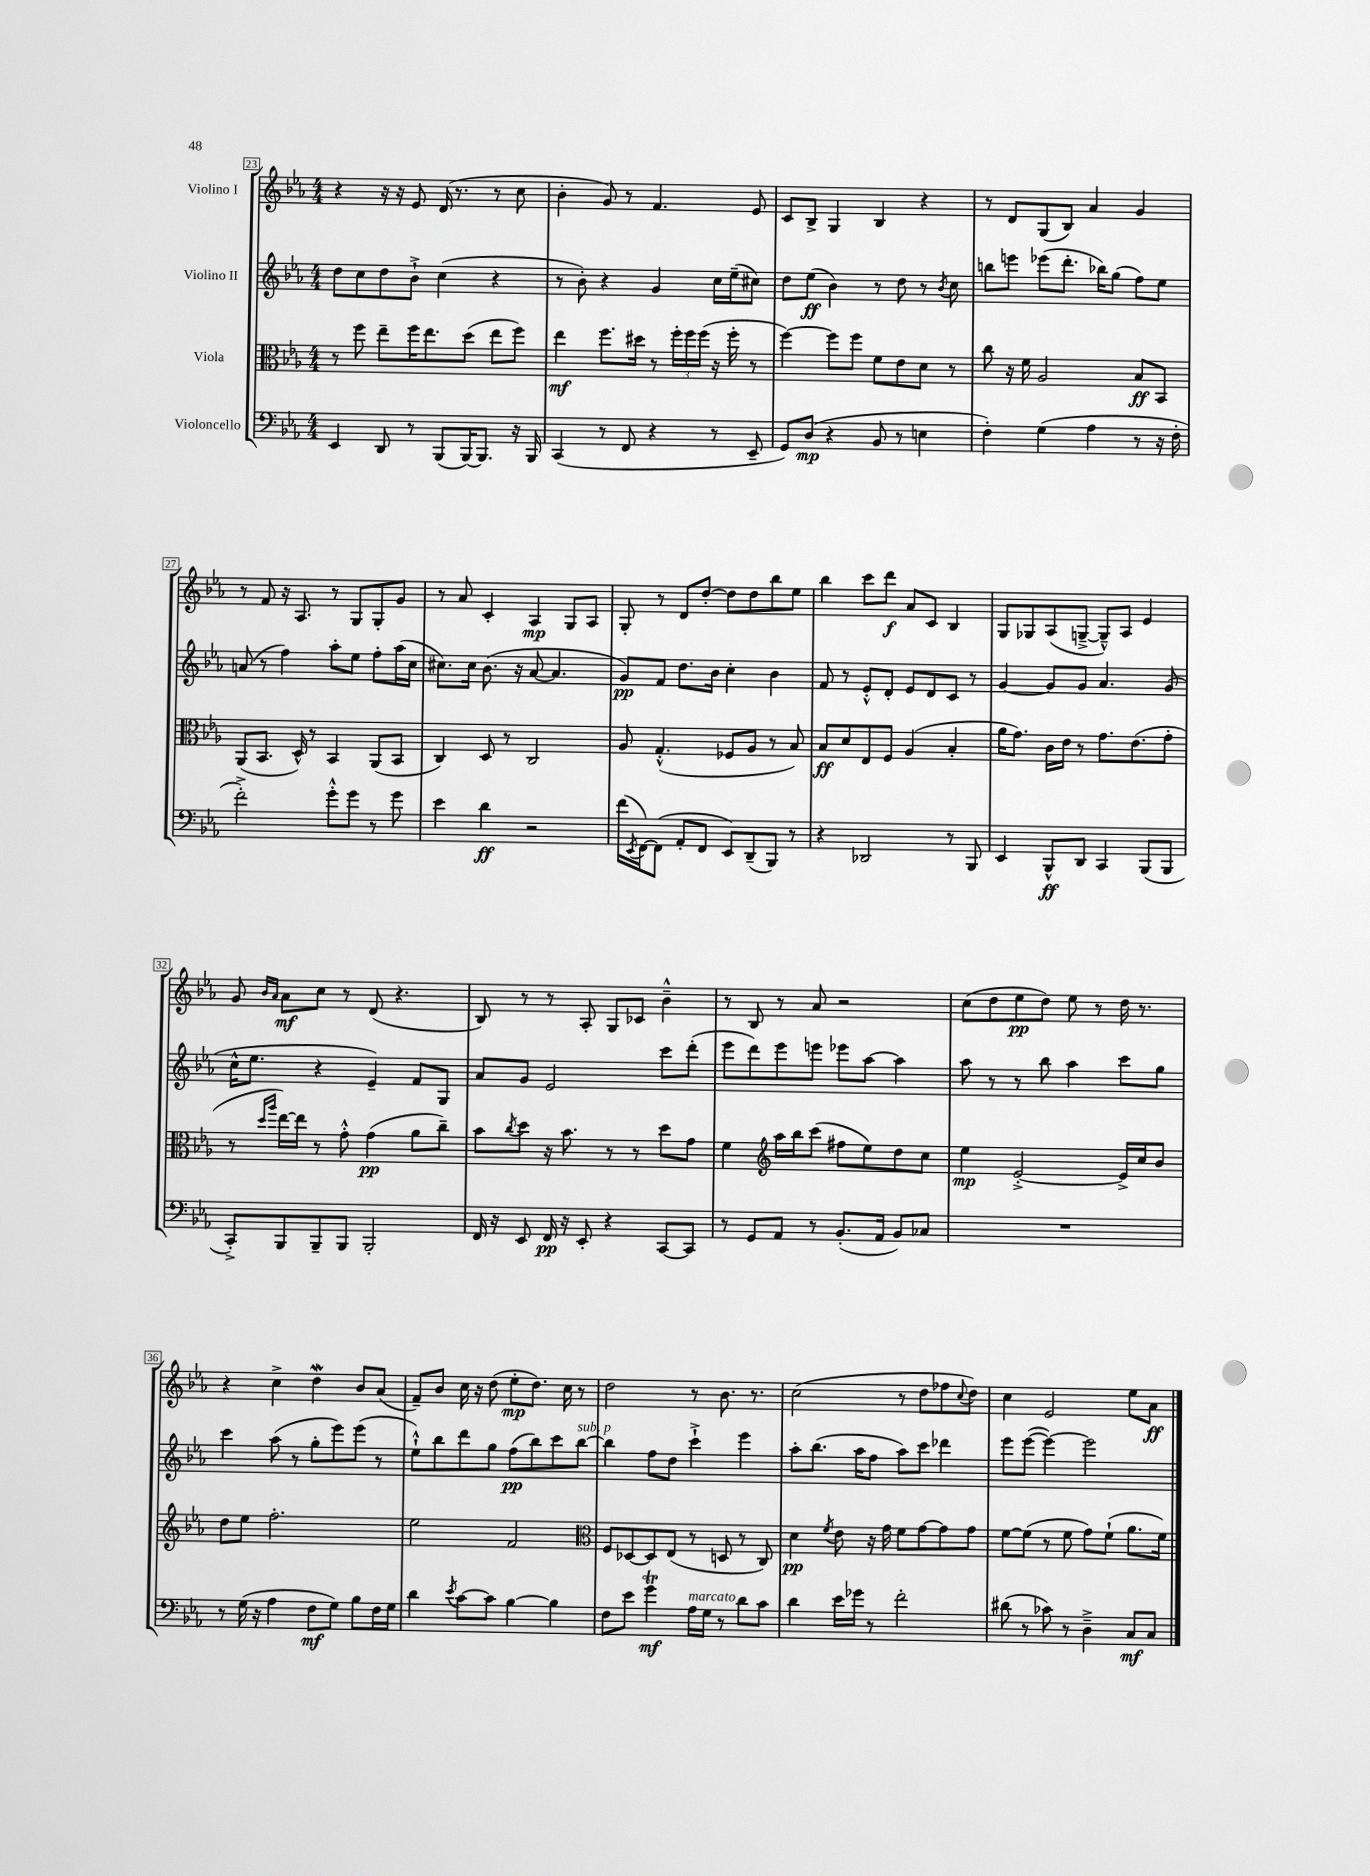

**kern	**dynam	**kern	**dynam	**kern	**dynam	**kern	**dynam
*part4	*part4	*part3	*part3	*part2	*part2	*part1	*part1
*staff4	*staff4	*staff3	*staff3	*staff2	*staff2	*staff1	*staff1
*I"Violoncello	*	*I"Viola	*	*I"Violino II	*	*I"Violino I	*
*clefF4	*	*clefC3	*	*clefG2	*	*clefG2	*
*k[b-e-a-]	*	*k[b-e-a-]	*	*k[b-e-a-]	*	*k[b-e-a-]	*
*M4/4	*	*M4/4	*	*M4/4	*	*M4/4	*
=23	=23	=23	=23	=23	=23	=23	=23
4EE-/	.	8r	.	8dd\L	.	4r	.
.	.	8ff\	.	8cc\	.	.	.
8DD/	.	8ee-~\L	.	8dd\	.	16r	.
.	.	.	.	.	.	16r	.
8r	.	16ff\K	.	8b-`^\J	.	8e-/	.
.	.	8.ee-\	.	.	.	.	.
(8BBB-/L	.	.	.	(4cc\	.	(16d/	.
.	.	.	.	.	.	8.r	.
[16BBB-/K)	.	(8dd\J	.	.	.	.	.
8.BBB-/J]	.	.	.	.	.	.	.
.	.	8ee-\L	.	4r	.	8r	.
16r	.	8ff\J)	.	.	.	8cc\	.
16BBB-/	.	.	.	.	.	.	.
=24	=24	=24	=24	=24	=24	=24	=24
(4CC/	.	4ee-\	mf	8r	.	4b-'\	.
.	.	.	.	8b-'\)	.	.	.
8r	.	8.ff\L	.	4r	.	8g/)	.
8FF/	.	.	.	.	.	8r	.
.	.	16dd#X\Jk	.	.	.	.	.
4r	.	8r	.	4g/	.	4.f/	.
.	.	24ff'\LL	.	.	.	.	.
.	.	24ff\	.	.	.	.	.
.	.	(24ff\JJ	.	.	.	.	.
8r	.	16r	.	16cc\LL	.	.	.
.	.	16ff'\	.	(16ee-~\J	.	.	.
8EE-~/	.	8r	.	8cc#X\J)	.	8e-/	.
=25	=25	=25	=25	=25	=25	=25	=25
8GG/L)	.	[4ff\)	.	8dd\L	.	8c/L	.
(8D/J	mp	.	.	(8ee-\J	ff	8B-^/J	.
4r	.	8ff\L]	.	4b-\)	.	4G/	.
.	.	8ff\J	.	.	.	.	.
8BB-/	.	8f\L	.	8r	.	4B-/	.
8r	.	8e-\	.	8dd\	.	.	.
4En\	.	8d\J	.	8r	.	4r	.
.	.	.	.	8qb-/	.	.	.
.	.	8r	.	8cc\	.	.	.
=26	=26	=26	=26	=26	=26	=26	=26
4F'\)	.	8cc\	.	8bbn\L	.	8r	.
.	.	16r	.	8eeen\J	.	8d/L	.
.	.	16f\	.	.	.	.	.
(4G\	.	2A-/	.	(8eee-X\L	.	(8G/	.
.	.	.	.	8.ddd'\J	.	8B-/J)	.
4A-\	.	.	.	.	.	4a-/	.
.	.	.	.	16bb-X\KL)	.	.	.
.	.	.	.	(8gg\J	.	.	.
8r	.	8B-/L	ff	8ff\L)	.	4g/	.
16r	.	8BB-/J	.	8ee-\J	.	.	.
16F'\	.	.	.	.	.	.	.
!!LO:LB:g=z
=27	=27	=27	=27	=27	=27	=27	=27
2f'^\)	.	(8AA-/L	.	(8an/	.	8r	.
.	.	8.BB-/J	.	8r	.	8f/	.
.	.	.	.	4ff\)	.	16r	.
.	.	16D^^/)	.	.	.	8.A-/	.
.	.	8r	.	.	.	.	.
8g'^^\L	.	4BB-/	.	8aa-'\L	.	8r	.
8g\J	.	.	.	8ee-\J	.	8G/L	.
8r	.	(8AA-/L	.	8ff'\L	.	8G'/	.
8g\	.	8BB-/J	.	(16aa-\L	.	8g/J	.
.	.	.	.	16cc\JJ	.	.	.
=28	=28	=28	=28	=28	=28	=28	=28
4e-\	.	4C/)	.	8.cc#X\L)	.	8r	.
.	.	.	.	.	.	8a-/	.
.	.	.	.	16cc#\Jk	.	.	.
4d\	ff	8D/	.	(8.b-\	.	4c'/	.
.	.	8r	.	.	.	.	.
.	.	.	.	16r	.	.	.
2r	.	2C/	.	[8a-/	.	4A-/	mp
.	.	.	.	4.a-/]	.	.	.
.	.	.	.	.	.	8G/L	.
.	.	.	.	.	.	8A-/J	.
=29	=29	=29	=29	=29	=29	=29	=29
(16f\LL	.	8A-/	.	8g/L)	pp	8G'/	.
8qEE-/	.	.	.	.	.	.	.
[16FF\J)	.	.	.	.	.	.	.
(8FF\J]	.	(4.G'^^/	.	8f/J	.	8r	.
8AA-'/L	.	.	.	8.dd\L	.	8d/L	.
8FF/J	.	.	.	.	.	[8dd'/J	.
.	.	.	.	16b-\Jk	.	.	.
8EE-/L)	.	8F-X/L	.	4cc'\	.	8dd\L]	.
(8DD~/	.	8A-/J	.	.	.	8dd\	.
8BBB-/J)	.	8r	.	4b-\	.	8bb-\	.
8r	.	8B-/)	.	.	.	8ee-\J	.
=30	=30	=30	=30	=30	=30	=30	=30
4r	.	8B-/L	ff	8f/	.	4bb-\	.
.	.	8d/	.	8r	.	.	.
2DD-X/	.	8E-/	.	8e-'^^/L	.	8ccc\L	.
.	.	8F/J	.	8d'/J	.	8ddd\J	f
.	.	(4A-/	.	8e-/L	.	8a-/L	.
.	.	.	.	8d/	.	8c/J	.
8r	.	4B-'/	.	8c/J	.	4B-/	.
8BBB-/	.	.	.	8r	.	.	.
=31	=31	=31	=31	=31	=31	=31	=31
4EE-/	.	16a-\KL	.	[4g/	.	8G/L	.
.	.	8.g\J)	.	.	.	.	.
.	.	.	.	.	.	8G-X/	.
8BBB-^^/L	ff	16c\LL	.	8g/L]	.	(8A-/	.
.	.	16e-\JJ	.	.	.	.	.
8DD/J	.	8r	.	8g/J	.	[8Gn~^/J	.
4CC/	.	8.g\L	.	4.a-/	.	8G~^^/L])	.
.	.	.	.	.	.	8A-/J	.
.	.	(8.e-\	.	.	.	.	.
(8BBB-/L	.	.	.	.	.	4e-/	.
8BBB-/J	.	8g'\J	.	(8g/	.	.	.
!!LO:LB:g=z
=32	=32	=32	=32	=32	=32	=32	=32
8CC'^/L)	.	8r	.	16cc^^\KL	.	8g/	.
.	.	.	.	8.ee-\J	.	.	.
.	.	16qqdd/LL	.	.	.	16qqb-/LL	.
.	.	16qqaa-/JJ	.	.	.	16qqa-/JJ	.
8BBB-/	.	[16ee-\LL)	.	.	.	8a-\L	mf
.	.	16ee-\JJ]	.	.	.	.	.
8BBB-~/	.	8r	.	4r	.	8cc\J	.
8BBB-/J	.	8g'^^\	.	.	.	8r	.
2BBB-'/	.	(4g\	pp	4e-~/)	.	(8d/	.
.	.	.	.	.	.	4.r	.
.	.	8a-\L	.	8f/L	.	.	.
.	.	8cc~\J)	.	8G/J	.	.	.
=33	=33	=33	=33	=33	=33	=33	=33
16FF/	.	8b-\L	.	8a-/L	.	8B-/)	.
16r	.	.	.	.	.	.	.
.	.	8qcc/	.	.	.	.	.
8EE-/	.	8dd\J	.	8g/J	.	8r	.
16FF/	pp	16r	.	2e-/	.	8r	.
16r	.	8.b-\	.	.	.	.	.
8EE-'/	.	.	.	.	.	8A-'/	.
4r	.	8r	.	.	.	8G/L	.
.	.	8r	.	.	.	8c-X/J	.
[8CC/L	.	8dd\L	.	8ccc\L	.	4b-~^^\	.
8CC/J]	.	8g\J	.	(8ddd'\J	.	.	.
=34	=34	=34	=34	=34	=34	=34	=34
8r	.	4f\	.	8eee-\L	.	8r	.
8GG/L	.	.	.	8ddd\)	.	8B-/	.
*	*	*clefG2	*	*	*	*	*
8AA-/J	.	16aa-\LL	.	8eee-\	.	8r	.
.	.	16bb-\J	.	.	.	.	.
8r	.	(8ccc\J	.	8eeen\J	.	8a-/	.
(8.BB-'/L	.	8ff#X\L	.	8eee-X\L	.	2r	.
.	.	8ee-\)	.	[8aa-\J	.	.	.
16AA-/Jk	.	.	.	.	.	.	.
8BB-/L)	.	8dd\	.	4aa-\]	.	.	.
8C-X/J	.	8cc\J	.	.	.	.	.
=35	=35	=35	=35	=35	=35	=35	=35
1r	.	4ee-\	mp	8aa-\	.	(8cc\L	.
.	.	.	.	8r	.	8dd\	.
.	.	[2e-'^/	.	8r	.	8ee-\	pp
.	.	.	.	8bb-\	.	8dd\J)	.
.	.	.	.	4aa-\	.	8ee-\	.
.	.	.	.	.	.	8r	.
.	.	16e-^/LL]	.	8ccc\L	.	16dd\	.
.	.	16cc/J	.	.	.	8.r	.
.	.	8b-/J	.	8gg\J	.	.	.
!!LO:LB:g=z
=36	=36	=36	=36	=36	=36	=36	=36
8r	.	8dd\L	.	4ccc\	.	4r	.
(16G\	.	8ee-\J	.	.	.	.	.
16r	.	.	.	.	.	.	.
4A-\	.	2.ff'\	.	(8aa-\	.	4cc^\	.
.	.	.	.	8r	.	.	.
8F\L	mf	.	.	8gg'\L	.	4ddW\	.
8G\J)	.	.	.	8eee-\)	.	.	.
8B-\L	.	.	.	(8eee-\J	.	8b-/L	.
16F\L	.	.	.	8r	.	(8a-/J	.
16G\JJ	.	.	.	.	.	.	.
=37	=37	=37	=37	=37	=37	=37	=37
4d\	.	2ee-\	.	8ee-`^^\L)	.	8f~/L)	.
.	.	.	.	8bb-\	.	8b-/J	.
8qe-/	.	.	.	.	.	.	.
[8c\L	.	.	.	8ddd\	.	16cc\	.
.	.	.	.	.	.	16r	.
8c\J]	.	.	.	8gg\J	.	(8dd\	.
[4B-\	.	2f/	.	(8ff\L	pp	8ee-'\L	mp
.	.	.	.	8bb-\)	.	8.dd\J)	.
4B-\]	.	.	.	8ccc\	.	.	.
.	.	.	.	.	.	16cc\	.
!	!	!	!	!LO:TX:a:i:t=sub. p	!	!	!
.	.	.	.	[8bb-\J	.	8r	.
=38	=38	=38	=38	=38	=38	=38	=38
*	*	*clefC3	*	*	*	*	*
8F\L	.	8F/L	.	4bb-\]	.	2dd\	.
8e-\J	.	[8D-X/	.	.	.	.	.
4gt\	mf	8D-/]	.	8ff\L	.	.	.
.	.	(8E-/J	.	8dd\J	.	.	.
!LO:TX:a:i:t=marcato	!	!	!	!	!	!	!
16A-\LL	.	8r	.	4ccc`^\	.	8r	.
16G\JJ	.	.	.	.	.	.	.
8r	.	8Dn/	.	.	.	8.b-\	.
8d\L	.	8r	.	4eee-\	.	.	.
.	.	.	.	.	.	8.r	.
8c\J	.	8C/)	.	.	.	.	.
=39	=39	=39	=39	=39	=39	=39	=39
4d\	.	4d\	pp	8aa-'\L	.	(2cc\	.
.	.	.	.	(8.bb-\J	.	.	.
.	.	8qf/	.	.	.	.	.
16e-\LL	.	8e-\	.	.	.	.	.
16g-X\JJ	.	.	.	16aa-\KL	.	.	.
8r	.	16r	.	8ff\J	.	.	.
.	.	16g\	.	.	.	.	.
2f'\	.	8f\L	.	8aa-\L)	.	8r	.
.	.	[8g\	.	8ccc\J	.	8dd\L	.
.	.	8g\]	.	4ddd-X\	.	8ff-X\	.
.	.	.	.	.	.	8qqcc/	.
.	.	8g\J	.	.	.	8dd\J)	.
=40	=40	=40	=40	=40	=40	=40	=40
(8d#X\	.	[8f\L	.	8eee-\L	.	4cc\	.
8r	.	(8f\J]	.	([8eee-\J	.	.	.
8c-X\)	.	8r	.	4eee-\_)	.	2e-/	.
8r	.	8f\	.	.	.	.	.
4D~^\	.	8g\L)	.	2eee-\]	.	.	.
.	.	(8f`\J	.	.	.	.	.
8C/L	mf	8.a-\L	.	.	.	8ee-\L	.
8C/J	.	.	.	.	.	8a-\J	ff
.	.	16f\Jk)	.	.	.	.	.
==	==	==	==	==	==	==	==
*-	*-	*-	*-	*-	*-	*-	*-
